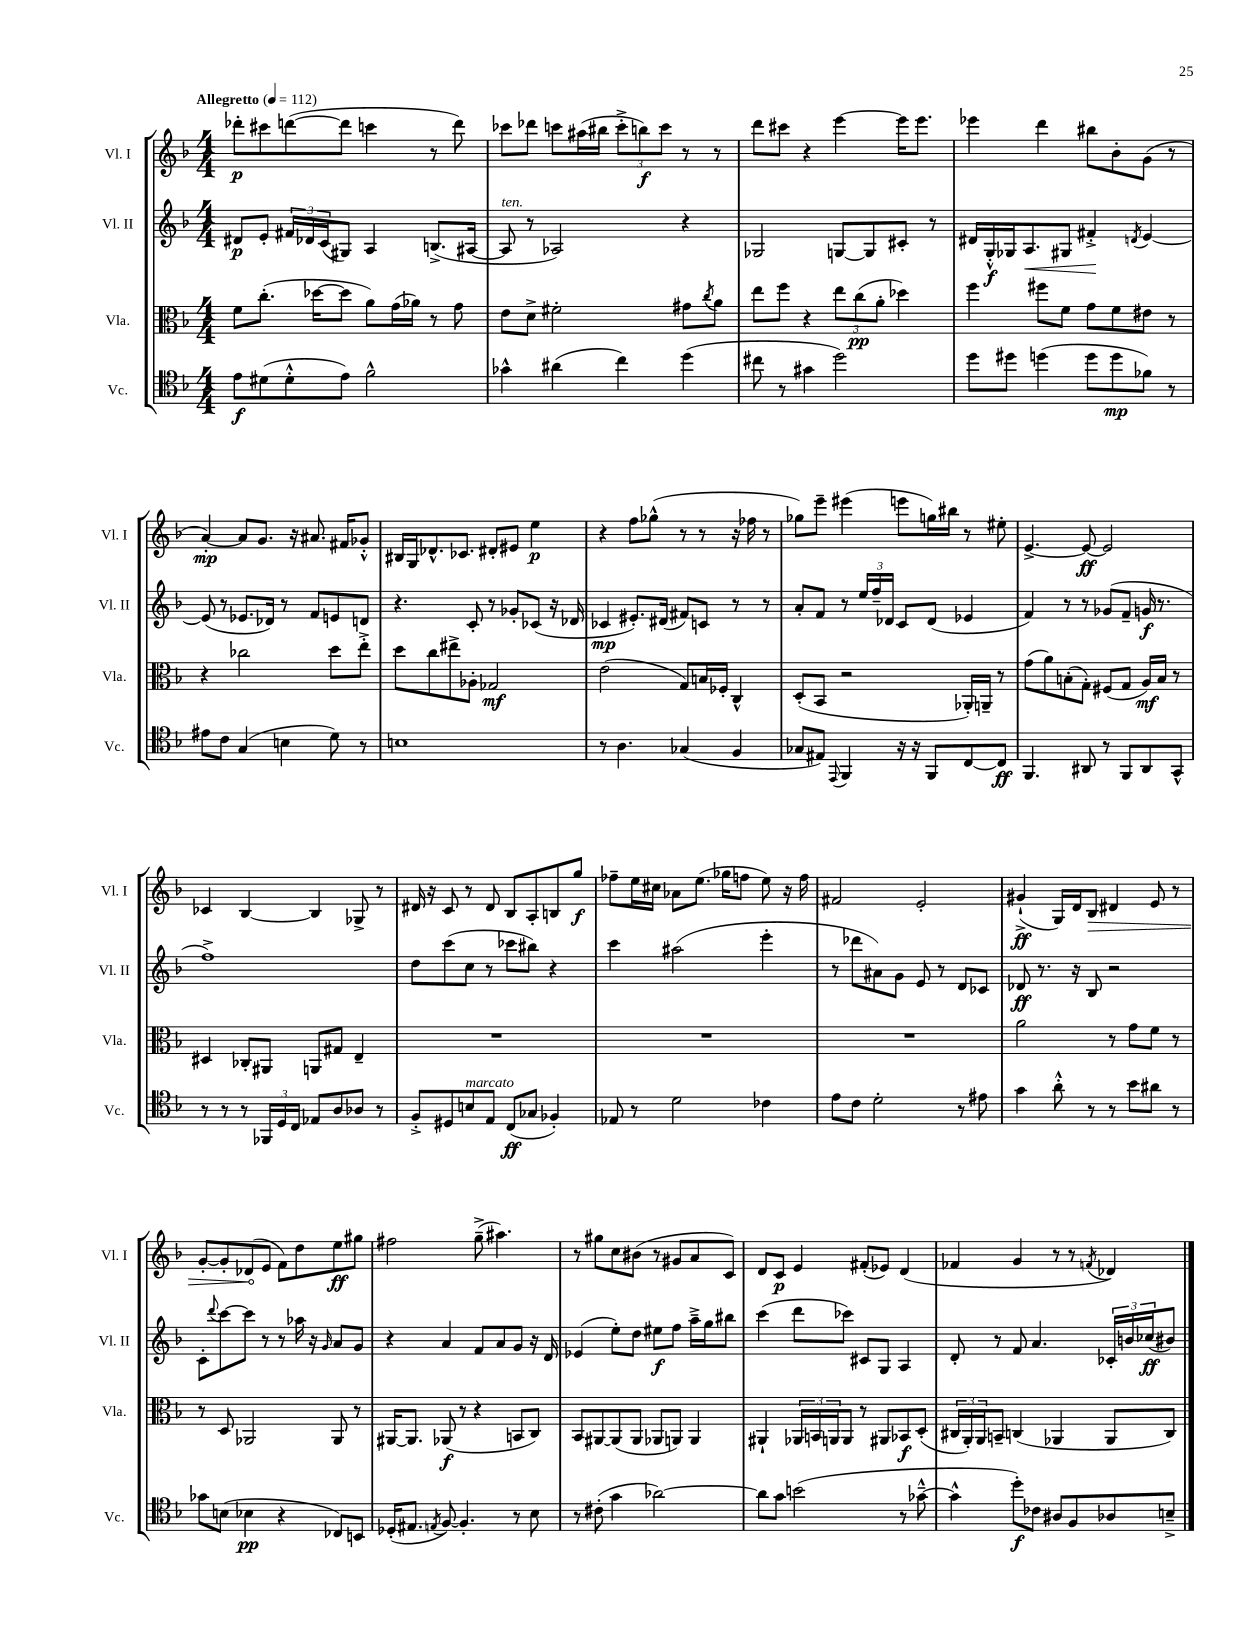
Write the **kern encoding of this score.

**kern	**kern	**kern	**kern
*staff4	*staff3	*staff2	*staff1
*clefC4	*clefC3	*clefG2	*clefG2
*k[b-]	*k[b-]	*k[b-]	*k[b-]
*M4/4	*M4/4	*M4/4	*M4/4
*MM112	*MM112	*MM112	*MM112
8e\L	8f\L	8d#/L	8ddd-'\L
(8d#\	(8.cc'\J	8e'/J	8ccc#\
8d#'^^\	.	24f#/LL	([8ddd\
.	.	24d-/	.
.	[16dd-\LK	.	.
.	.	(24c/J	.
8e\J)	8dd-\]J	8G#/J)	8ddd\]J
2f^^\	8a\L)	4A/	4ccc\
.	(16g\L	.	.
.	16a-\JJ)	.	.
.	8r	(8.B^/L	8r
.	8g\	.	8ddd\)
.	.	[16A#/Jk	.
=	=	=	=
4g-^^\	8e\L	8A#/]	8ccc-\L
.	8d^\J	8r	8ddd-\J
(4a#\	2f#'\	2A-/)	8ccc\L
.	.	.	(16aa#\L
.	.	.	16bb#\JJ
4cc\)	.	.	12ccc'^\L
.	.	.	12bb\)
.	.	.	12ccc\J
(4dd\	8g#\L	4r	8r
.	8qcc/	.	.
.	8a\J	.	8r
=	=	=	=
8cc#\	8ee\L	2G-/	8ddd\L
8r	8ff\J	.	8ccc#\J
4g#\	4r	.	4r
2dd\)	12ee\L	[8G/L	[4eee\
.	(12cc\	.	.
.	.	8G/]	.
.	12a'\J	.	.
.	4dd-\)	8c#'/J	16eee\]LK
.	.	.	8.eee\J
.	.	8r	.
=	=	=	=
8dd\L	4ff\	16d#/LL	4eee-\
.	.	16G'^^/	.
8dd#\J	.	16G-/J	.
.	.	8.A/	.
(4dd\	8ff#\L	.	4ddd\
.	8f\J	8G#/J	.
8dd\L	8g\L	4f#'^/	8bb#\L
8dd\	8f\	.	8b-'\
.	.	8qd/	.
8f-\J)	8e#\J	[4e/	(8g\J
8r	8r	.	8r
=	=	=	=
8e#\L	4r	(8e/]	[4a'/)
8c\J	.	8r	.
(4G/	2cc-\	8.e-/L	8a/]L
.	.	.	8.g/J
.	.	16d-/Jk)	.
4B\	.	8r	.
.	.	.	16r
.	.	8f/L	8.a#/
8d\)	8dd\L	8e/	.
.	.	.	16f#/LK
8r	8ee'^\J	8d/J	8g-'^^/J
=	=	=	=
1B	8dd\L	4.r	16B#/LL
.	.	.	16G/J
.	8cc\	.	8.d-^^/
.	8ee#^\	.	.
.	.	.	8.c-/J
.	8A-'\J	8c'/	.
.	2G-/	8r	8d#'/L
.	.	8g-'/L	8e#/J
.	.	(8c-/J	4ee\
.	.	16r	.
.	.	16d-/	.
=	=	=	=
8r	(2e\	4c-/	4r
4.A\	.	.	.
.	.	8.e#'/L)	8ff\L
.	.	.	(8gg-^^\J
.	.	(16d#/Jk	.
(4G-/	8G/L)	8f#/L)	8r
.	16B/L	8c/J	8r
.	16F-'/JJ	.	.
4F/	4C^^/	8r	16r
.	.	.	16ff-\
.	.	8r	8r
=	=	=	=
8G-/L	(8D'/L	8a'/L	8gg-\L)
8E#/J)	8BB-/J	8f/J	8eee~\J
8qqEE/	.	.	.
4FF/	2r	8r	(4eee#\
.	.	24ee/LL	.
.	.	24ff~/	.
.	.	24d-/JJ	.
16r	.	8c/L	8eee\L
16r	.	.	.
8FF/L	.	(8d-/J	16gg\L)
.	.	.	16bb#\JJ
[8C/	16AA-'/LL)	4e-/	8r
.	16AA~/JJ	.	.
8C/]J	8r	.	8ee#'\
=	=	=	=
4.FF/	(8g\L	4f/)	[4.e^/
.	8a\)	.	.
.	(8B'\	8r	.
8AA#/	8G'\J)	8r	8e/_
8r	(8F#/L	(8g-/L	2e/]
8FF/L	8G/J	8f~/J	.
8AA#/	16A/LL)	16g/	.
.	16B/JJ	8.r	.
8GG^^/J	8r	.	.
=	=	=	=
8r	4D#/	1ff^)	4c-/
8r	.	.	.
8r	8C-'/L	.	[4B-/
24FF-/LL	8AA#/J	.	.
24D/	.	.	.
24C/JJ	.	.	.
8E-/L	8AA/L	.	4B-/]
8A/	8G#/J	.	.
8A-/J	4E~/	.	8G-^/
8r	.	.	8r
=	=	=	=
8F'^/L	1r	8dd\L	16d#/
.	.	.	16r
8D#/	.	(8ccc\	8c/
8B/	.	8cc\J	8r
8E/J	.	8r	8d#/
(8C/L	.	8ccc-\L	8B-/L
8G-/J	.	8bb#\J)	8A'/
4F-'/)	.	4r	8B/
.	.	.	8gg/J
=	=	=	=
8E-/	1r	4ccc\	8ff-~\L
8r	.	.	16ee\L
.	.	.	16cc#\JJ
2d\	.	(2aa#\	8a-\L
.	.	.	(8.ee\J
.	.	.	16gg-\LK
.	.	.	8ff\J
4c-\	.	4eee'\	8ee\)
.	.	.	16r
.	.	.	16ff\
=	=	=	=
8e\L	1r	8r	2f#/
8c\J	.	8ddd-\L	.
2d'\	.	8a#\)	.
.	.	8g\J	.
.	.	8e/	2e'/
.	.	8r	.
8r	.	8d/L	.
8e#\	.	8c-/J	.
=	=	=	=
4g\	2a\	8d-/	(4g#`^/
.	.	8.r	.
8a'^^\	.	.	16G/LL)
.	.	16r	16d/J
8r	.	8B-/	8B-/J
8r	8r	2r	4d#/
8b-\L	8g\L	.	.
8a#\J	8f\J	.	8e/
8r	8r	.	8r
=	=	=	=
8g-\L	8r	8c'\L	[8g'/L
.	.	8qqddd/	.
(8B\J	8D/	[8ccc\	8g'/]
4B-\	2AA-/	8ccc\]J	(8d-/
.	.	8r	8e/J
4r	.	8r	8f\L)
.	.	16aa-\	8dd\
.	.	16r	.
.	.	16qqg/	.
8C-/L)	8AA-/	8a/L	8ee\
8BB/J	8r	8g/J	8gg#\J
=	=	=	=
(16D-'/LK	[16AA#/LK	4r	2ff#\
8.E#/J	8.AA#/]J	.	.
8qE/	.	.	.
[8F/)	(8AA-/	4a/	.
4.F'/]	8r	.	.
.	4r	8f/L	(8gg~^\
.	.	8a/	4.aa#\)
8r	8BB/L	8g/J	.
8B-\	8C/J)	16r	.
.	.	16d/	.
=	=	=	=
8r	8BB-/L	(4e-/	8r
(8c#'\	[8AA#/	.	8gg#\L
4g\	(8AA#/]	8ee'\L)	8cc\
.	8AA#/J	8dd\J	(8b#\J
[2a-\)	8AA-/L	8ee#\L	8r
.	8AA/J)	8ff\J	8g#/L
.	4AA/	16aa~^\LL	8a/
.	.	16gg\J	.
.	.	8bb#\J	8c/J)
=	=	=	=
8a-\]L	4AA#`/	(4ccc\	8d/L
8g\J	.	.	8c/J
(2b\	24AA-/LL	8ddd\L	4e/
.	24BB/	.	.
.	24AA/J	.	.
.	8AA/J	8ccc-\J)	.
.	8r	8c#/L	(8f#'/L
.	8AA#/L	8G/J	8e-/J)
8r	8BB-/	4A/	(4d/
[8g-~^^\	(8D'/J	.	.
=	=	=	=
4g-^^\]	24C#/LL	8d'/	4f-/
.	24AA'/)	.	.
.	24AA/J	.	.
.	8BB~/J	8r	.
8dd'\L)	(4C/	8f/	4g/
8c-\J	.	4.a/	.
8A#/L	4AA-/	.	8r
8F/	.	.	8r
.	.	.	8qf/
8A-/	8AA-/L	24c-'/LL	4d-/)
.	.	24b/	.
.	.	(24cc-/J	.
8B~^/J	8C/J)	8b#/J)	.
==	==	==	==
*-	*-	*-	*-
